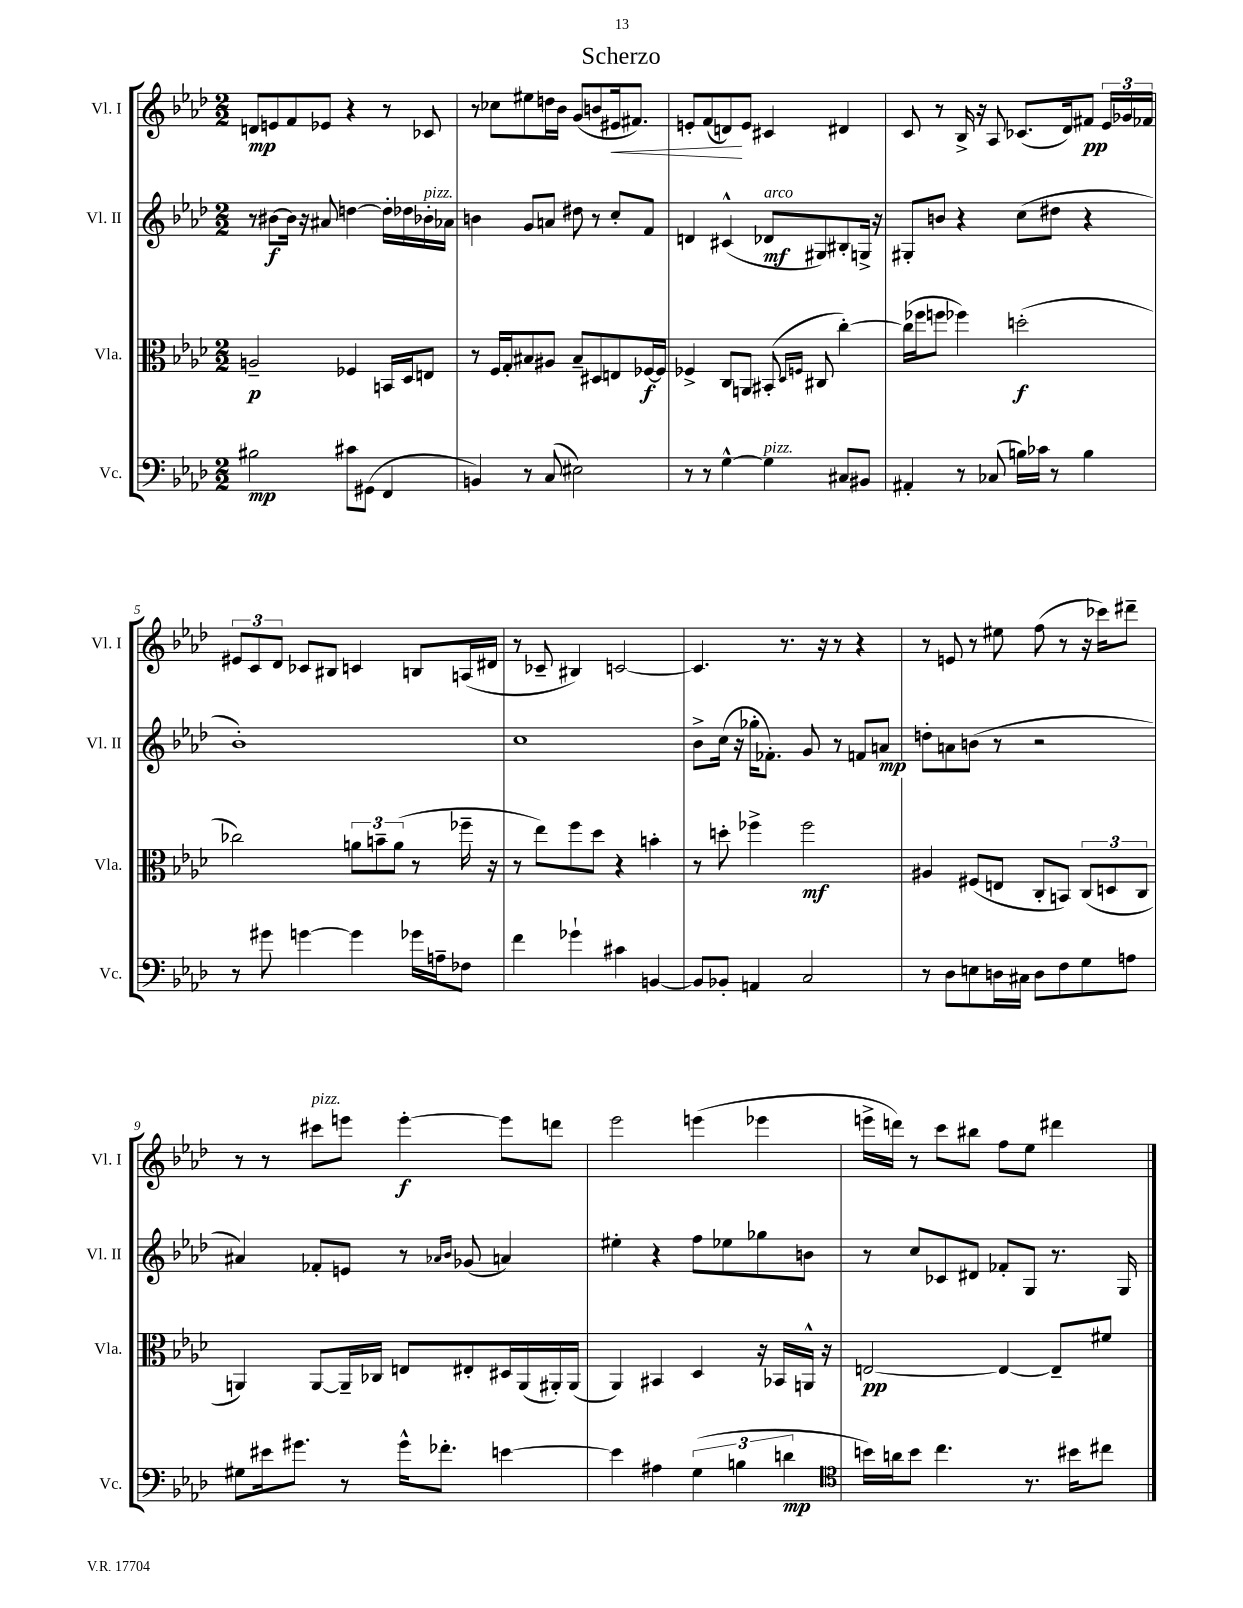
\header { title = "Scherzo" }
<<
\new StaffGroup <<
\new Staff = "s0" \with { instrumentName = "Vl. I" shortInstrumentName = "Vl. I" } {
    \clef treble \key aes \major \numericTimeSignature \time 2/2
    \autoBeamOff d'8[\mp e'8 f'8 ees'8] r4 r8 ces'8 |
    r8 ces''8[ eis''8 d''16 bes'16] g'8[( b'8 eis'16\< fis'8.]) |
    e'8[-. f'8( d'8\!) e'8] cis'4 dis'4 |
    c'8 r8 bes16-> r16 aes8 ces'8.[( des'16) fis'8]\pp \tuplet 3/2 { ees'16[ ges'16 fes'16] } |
    \tuplet 3/2 { eis'8[ c'8 des'8] } ces'8[ bis8] c'4 b8[ a16( dis'16] |
    r8 ces'8-- bis4) c'2~ |
    c'4. r8. r16 r8 r4 |
    r8 e'8 r8 eis''8 f''8( r8 r16 ces'''16[) dis'''8]-- |
    r8 r8 cis'''8[^\markup { \italic "pizz." } e'''8] e'''4~-.\f e'''8[ d'''8] |
    ees'''2 e'''4( ees'''4 |
    e'''16[-> d'''16]) r8 c'''8[ bis''8] f''8[ ees''8] dis'''4 \bar "|." |
}
\new Staff = "s1" \with { instrumentName = "Vl. II" shortInstrumentName = "Vl. II" } {
    \clef treble \key aes \major \numericTimeSignature \time 2/2
    \autoBeamOff r8 bis'8[~\f bis'16] r16 ais'8 d''4~ d''16[-. des''16 bes'16-.^\markup { \italic "pizz." } aes'16] |
    b'4 g'8[ a'8] dis''8 r8 c''8[-. f'8] |
    d'4 cis'4-^( des'8[\mf^\markup { \italic "arco" } gis8) bis8-. g16]-> r16 |
    gis8[-. b'8] r4 c''8[( dis''8] r4 |
    bes'1-.) |
    c''1 |
    bes'8[-> c''16]( r16 ges''16[-. fes'8.]-.) g'8 r8 f'8[ a'8]\mp |
    d''8[-. a'8 b'8]( r8 r2 |
    ais'4) fes'8[-. e'8] r8 \grace { aes'16[ bes'16] } ges'8( a'4) |
    eis''4-. r4 f''8[ ees''8 ges''8 b'8] |
    r8 c''8[ ces'8 dis'8] fes'8[-. g8] r8. g16 \bar "|." |
}
\new Staff = "s2" \with { instrumentName = "Vla." shortInstrumentName = "Vla." } {
    \clef alto \key aes \major \numericTimeSignature \time 2/2
    \autoBeamOff a2--\p fes4 b,16[ des16 e8] |
    r8 f16[ g16-. bis8 ais8] bis8[-- dis8 e8 fes16~\f fes16] |
    fes4-> c8[ a,8] bis,8-.( \grace { des16[ f16] } cis8 c''4~-.) |
    c''16[( fes''16 f''8] fes''4) d''2-.\f( |
    ces''2) \tuplet 3/2 { a'8[ b'8-- a'8]( } r8 fes''16-- r16 |
    r8 ees''8[) f''8 des''8] r4 b'4-. |
    r8 d''8-. fes''4-> fes''2\mf |
    ais4 fis8[( e8] c8[-. b,8]) \tuplet 3/2 { c8[( d8 c8] } |
    a,4) a,8[~ a,16-- ces16] e8[ eis8-. dis16 a,16( ais,16-.) ais,16]( |
    aes,4) bis,4 des4 r16 bes,16[ a,16]-^ r16 |
    e2~\pp e4~ e8[-- fis'8] \bar "|." |
}
\new Staff = "s3" \with { instrumentName = "Vc." shortInstrumentName = "Vc." } {
    \clef bass \key aes \major \numericTimeSignature \time 2/2
    \autoBeamOff bis2\mp cis'8[ gis,8]( f,4 |
    b,4) r8 c8( eis2) |
    r8 r8 g4~-^ g4^\markup { \italic "pizz." } cis8[ bis,8] |
    ais,4-. r8 ces8( b16[) ces'16] r8 b4 |
    r8 gis'8 g'4~ g'4 ges'16[ a16-- fes8] |
    f'4 ges'4-! cis'4 b,4~ |
    b,8[ bes,8]-. a,4 c2 |
    r8 des8[ e8 d16 cis16] d8[ f8 g8 a8] |
    gis8[ eis'16 gis'8.] r8 gis'16[-^ fes'8.]-. e'4~ |
    e'4 ais4 \tuplet 3/2 { g4( b4 d'4\mp } |
    \clef tenor b'16[) a'16 b'8] c''4. r8. bis'16[ cis''8] \bar "|." |
}
>>
>>
